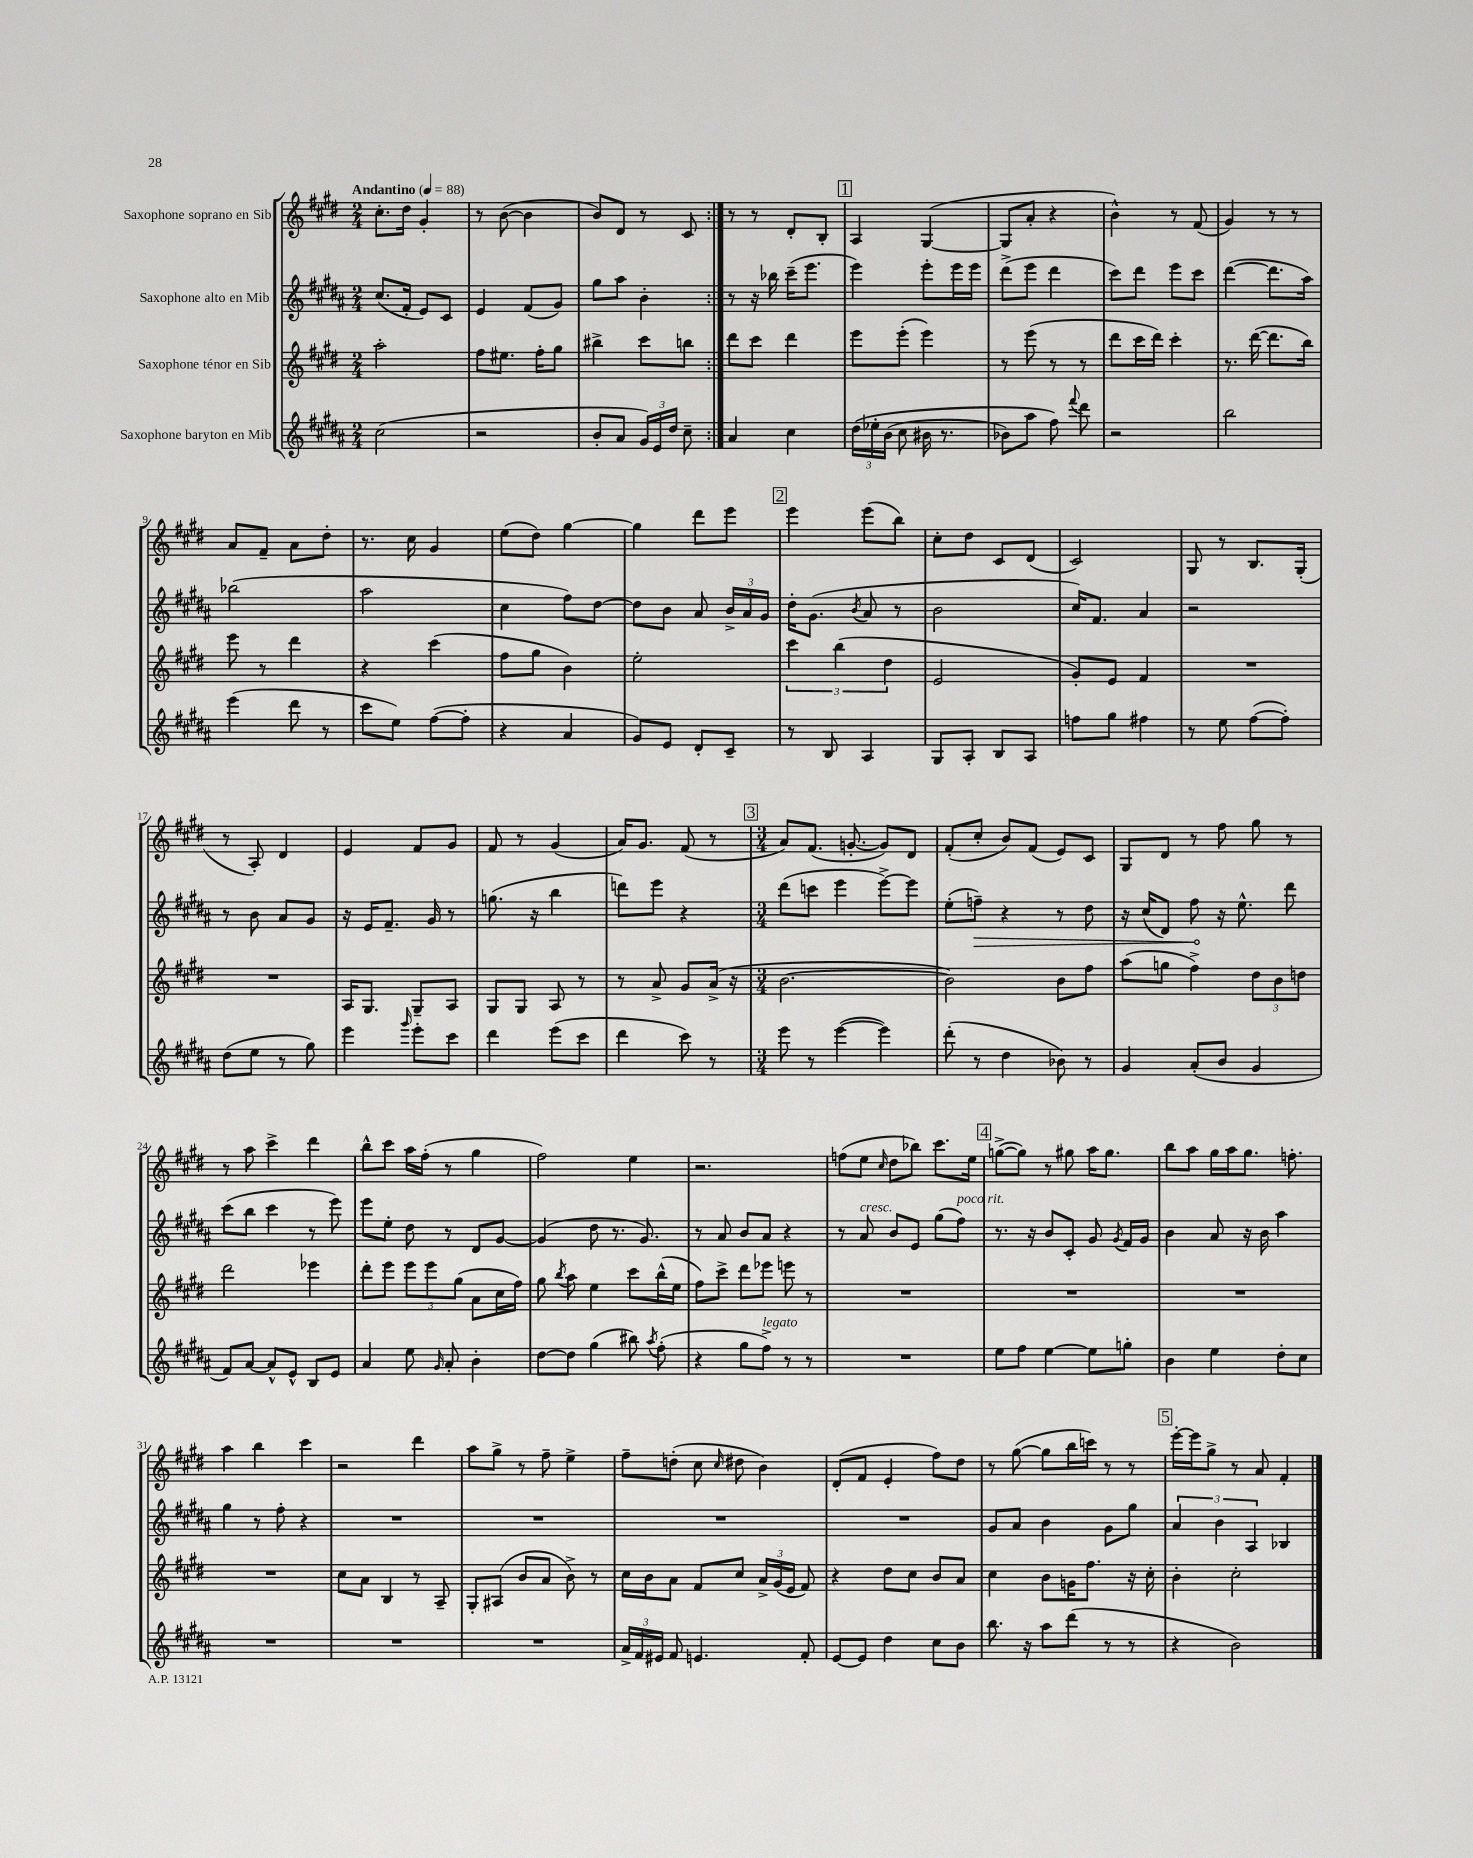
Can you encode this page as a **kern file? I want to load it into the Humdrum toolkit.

**kern	**kern	**kern	**kern
*staff4	*staff3	*staff2	*staff1
*clefG2	*clefG2	*clefG2	*clefG2
*k[f#c#g#d#a#]	*k[f#c#g#d#]	*k[f#c#g#d#a#]	*k[f#c#g#d#]
*M2/4	*M2/4	*M2/4	*M2/4
*MM88	*MM88	*MM88	*MM88
(2cc#	2aa'	(8.cc#	8.cc#'
.	.	16f#'	16dd#
.	.	8e)	4g#'
.	.	8c#	.
=	=	=	=
2r	8ff#	4e	8r
.	8.ee#	.	([8b
.	.	(8f#	4b]
.	16ff#'	.	.
.	8gg#	8g#)	.
=	=	=	=
8b'	4bb#^	8gg#	8b)
8a#	.	8aa#	8d#
24g#)	8ccc#	4b'	8r
24e	.	.	.
24dd#	.	.	.
8cc#~	8bb	.	8c#
=:|!	=:|!	=:|!	=:|!
4a#	8ddd#	8r	8r
.	8ccc#	16r	8r
.	.	16bb-	.
4cc#	4ddd#	(16ccc#~	8d#'
.	.	8.eee	.
.	.	.	8B'
=	=	=	=
&(24dd#	8eee	4eee)	4A
24ee-'	.	.	.
(24b	.	.	.
8cc#	(8eee'	.	.
16b#	4eee)	8eee'	([4G#
8.r	.	.	.
.	.	16eee	.
.	.	16eee	.
=	=	=	=
8b-)	8r	(8ddd#^	8G#]
8aa#	(8eee	8eee	8a'
8ff#&)	8r	4ddd#	4r
8qqfff#	.	.	.
8ddd#	8r	.	.
=	=	=	=
2r	8ddd#	8ccc#)	4b^^)
.	16ccc#	8ddd#	.
.	16ddd#)	.	.
.	4ccc#'	8eee	8r
.	.	8ccc#	(8f#
=	=	=	=
2bb	8.r	([4ddd#	4g#)
.	([16ddd#	.	.
.	8.ddd#]	8.ddd#]	8r
.	.	.	8r
.	16bb)	16aa#)	.
=	=	=	=
(4eee	8eee	(2bb-	8a
.	8r	.	8f#~
8ddd#	4ddd#	.	8a
8r	.	.	8dd#'
=	=	=	=
8ccc#	4r	2aa#	8.r
8ee)	.	.	.
.	.	.	16cc#
([8ff#	(4ccc#	.	4g#
8ff#']	.	.	.
=	=	=	=
4r	8ff#	4cc#	(8ee
.	8gg#	.	8dd#)
4a#	4b)	8ff#)	[4gg#
.	.	[8dd#	.
=	=	=	=
8g#)	2ee'	8dd#]	4gg#]
8e	.	8b	.
8d#'	.	8a#	8ddd#
8c#~	.	24b^	8eee
.	.	24a#	.
.	.	24g#	.
=	=	=	=
8r	6ccc#	16dd#'	4eee
.	.	(8.g#	.
8B	.	.	.
.	(6bb	.	.
.	.	8qb	.
4A#	.	8a#	(8eee
.	6dd#	.	.
.	.	8r	8bb)
=	=	=	=
8G#	2e	2b	8cc#'
8A#'	.	.	8dd#
8B	.	.	8c#
8A#	.	.	(8d#
=	=	=	=
8ff	8g#')	16cc#)	2c#)
.	.	8.f#	.
8gg#	8e	.	.
4ff#	4f#	4a#	.
=	=	=	=
8r	2r	2r	8G#
8ee	.	.	8r
([8ff#	.	.	8.B
8ff#'])	.	.	.
.	.	.	(16G#'
=	=	=	=
(8dd#	2r	8r	8r
8ee	.	8b	8A')
8r	.	8a#	4d#
8gg#)	.	8g#	.
=	=	=	=
4eee	16A	16r	4e
.	8.G#	16e	.
.	.	8.f#~	.
16qqggg#	.	.	.
8eee'	8G#~	.	8f#
.	.	16g#	.
8ccc#	8A	8r	8g#
=	=	=	=
4ddd#	8G#	(8.gg	8f#
.	8G#	.	8r
.	.	16r	.
(8eee	8A	4bb	(4g#
8ccc#	8r	.	.
=	=	=	=
4ddd#	8r	8ddd)	16a)
.	.	.	8.g#
.	8a^	8eee	.
8ccc#)	8g#	4r	(8f#
8r	(16a^	.	8r
.	16r	.	.
=	=	=	=
*M3/4	*M3/4	*M3/4	*M3/4
8eee	[2.b	(8ddd#	8a)
8r	.	8ccc	(8.f#
([4eee	.	4eee	.
.	.	.	[8.g'
4eee])	.	[8eee^)	8g])
.	.	8eee]	8d#
=	=	=	=
(8ddd#'	2b])	(8ee'	(8f#'
8r	.	8ff~)	8cc#'
4dd#	.	4r	8b)
.	.	.	(8f#
8b-)	8b	8r	8e)
8r	8ff#	8dd#	8c#
=	=	=	=
4g#	(8aa	16r	8G#
.	.	(16cc#	.
.	8gg	8d#)	8d#
(8a#'	4ff#^)	8ff#	8r
8b	.	16r	8ff#
.	.	8.ee^^	.
4g#	12dd#	.	8gg#
.	12b	.	.
.	.	8ddd#	8r
.	12dd	.	.
=	=	=	=
8f#)	2ddd#	(8ccc#	8r
[8a#	.	8bb	8aa
8a#^^]	.	4ccc#	4ccc#^
8e^^	.	.	.
8B	4eee-	8r	4ddd#
8e	.	8eee)	.
=	=	=	=
4a#	8ddd#'	8eee	8bb^^
.	8eee	8ee'	8ccc#
8ee	12eee	8dd#	16aa
.	.	.	(16ff#'
.	12eee	.	.
16qqg#	.	.	.
8a#'	.	8r	8r
.	(12gg#	.	.
4b'	8a	8d#	4gg#
.	16cc#	[8g#	.
.	16ff#)	.	.
=	=	=	=
[8dd#	8gg#	(4g#]	2ff#)
.	8qbb	.	.
8dd#]	8aa	.	.
(4gg#	4ee	8dd#	.
.	.	8.r	.
8bb#)	8ccc#	.	4ee
.	.	8.g#)	.
8qaa#	.	.	.
(8ff#'	(16bb^^	.	.
.	16ee	.	.
=	=	=	=
4r	8ff#)	8r	2.r
.	8ccc#^	8a#	.
8gg#	8ddd#	8b	.
8ff#^)	8eee-	8a#	.
8r	8eee	4r	.
8r	8r	.	.
=	=	=	=
2.r	2.r	8r	(8ff
.	.	8a#	8ee
.	.	.	16qqcc#
.	.	8b	8dd#
.	.	8e	8bb-)
.	.	(8gg#	8.ccc#
.	.	8ff#)	.
.	.	.	16ee
=	=	=	=
8ee	2.r	8.r	([8gg^
8ff#	.	.	8gg])
.	.	16r	.
[4ee	.	8b	8r
.	.	8c#'	8gg#
8ee]	.	8g#	16aa
.	.	.	8.gg#
.	.	8qg#	.
8gg'	.	16f#	.
.	.	16g#	.
=	=	=	=
4b	2.r	4b	8bb
.	.	.	8aa
4ee	.	8a#	16gg#
.	.	.	16aa
.	.	16r	8.gg#
.	.	16b	.
8dd#'	.	4aa#	.
.	.	.	8.ff'
8cc#	.	.	.
=	=	=	=
2.r	2.r	4gg#	4aa
.	.	8r	4bb
.	.	8ff#'	.
.	.	4r	4ccc#
=	=	=	=
2.r	8cc#	2.r	2r
.	8a	.	.
.	4B	.	.
.	8r	.	4ddd#
.	8A~	.	.
=	=	=	=
2.r	8G#'	2.r	8aa
.	(8A#	.	8gg#^
.	8b	.	8r
.	8a	.	8ff#~
.	8b^)	.	4ee^
.	8r	.	.
=	=	=	=
24a#^	16cc#	2.r	8ff#~
24f#	.	.	.
.	16b	.	.
24e#	.	.	.
8f#	8a	.	(8dd'
4.e	8f#	.	8cc#
.	.	.	16qqcc#
.	8cc#	.	8dd#
.	24a^	.	4b)
.	(24g#	.	.
.	24e	.	.
8f#'	8f#)	.	.
=	=	=	=
[8e	4r	2.r	(8d#'
8e]	.	.	8f#
4dd#	8dd#	.	4e'
.	8cc#	.	.
8cc#	8b	.	8ff#)
8b	8a	.	8dd#
=	=	=	=
8.bb	4cc#	8g#	8r
.	.	8a#	([8gg#
16r	.	.	.
8aa#	8b	4b	8gg#]
(8ddd#	16g	.	16bb
.	8.ff#	.	16ccc)
8r	.	8g#	8r
8r	16r	8gg#	8r
.	16cc#'	.	.
=	=	=	=
4r	4b'	6a#	[16eee'
.	.	.	16eee]
.	.	.	8gg#^
.	.	6b	.
2b)	2cc#'	.	8r
.	.	6A#	.
.	.	.	8a
.	.	4B-	4f#'
==	==	==	==
*-	*-	*-	*-
